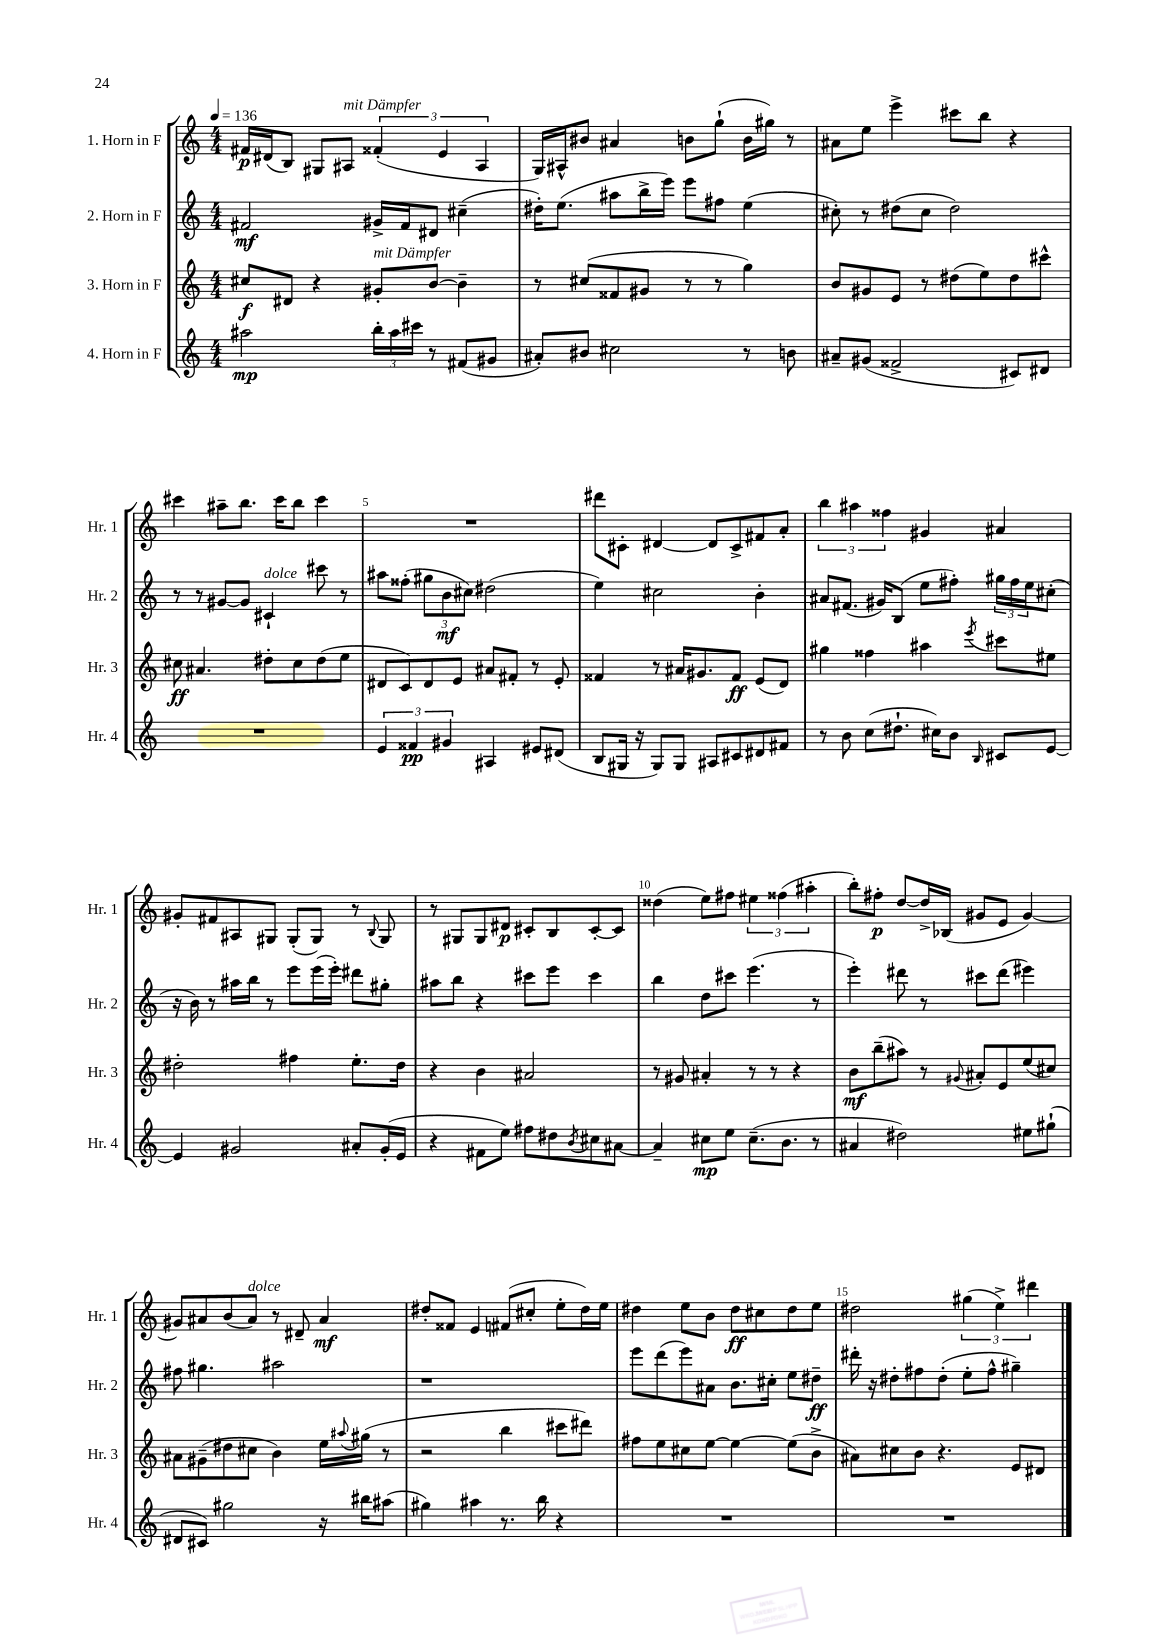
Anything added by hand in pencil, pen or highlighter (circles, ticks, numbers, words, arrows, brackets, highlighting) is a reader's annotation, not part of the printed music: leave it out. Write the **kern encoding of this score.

**kern	**dynam	**kern	**dynam	**kern	**dynam	**kern	**dynam
*part4	*part4	*part3	*part3	*part2	*part2	*part1	*part1
*staff4	*staff4	*staff3	*staff3	*staff2	*staff2	*staff1	*staff1
*I"4. Horn in F	*	*I"3. Horn in F	*	*I"2. Horn in F	*	*I"1. Horn in F	*
*I'Hr. 4	*	*I'Hr. 3	*	*I'Hr. 2	*	*I'Hr. 1	*
*clefG2	*	*clefG2	*	*clefG2	*	*clefG2	*
*k[]	*	*k[]	*	*k[]	*	*k[]	*
*M4/4	*	*M4/4	*	*M4/4	*	*M4/4	*
*MM136	*	*MM136	*	*MM136	*	*MM136	*
=1	=1	=1	=1	=1	=1	=1	=1
2aa#X\	mp	8cc#X/L	f	2f#X/	mf	16f#X/LL	p
.	.	.	.	.	.	(16d#X/J	.
.	.	8d#X/J	.	.	.	8B/J)	.
.	.	4r	.	.	.	8G#X/L	.
!	!	!	!	!	!	!LO:TX:a:i:t=mit Dämpfer	!
.	.	.	.	.	.	8A#X/J	.
!	!	!LO:TX:a:i:t=mit Dämpfer	!	!	!	!	!
24bb'\LL	.	8g#X'/L	.	16g#X^/LL	.	(6f##X'/	.
24aa#\	.	.	.	.	.	.	.
.	.	.	.	16f#/J	.	.	.
24ccc#X\JJ	.	.	.	.	.	.	.
8r	.	[8b/J	.	8d#X/J	.	.	.
.	.	.	.	.	.	6e/	.
(8f#X/L	.	4b~\]	.	(4cc#X~\	.	.	.
.	.	.	.	.	.	6A#/	.
8g#X/J	.	.	.	.	.	.	.
=2	=2	=2	=2	=2	=2	=2	=2
8a#X'/L)	.	8r	.	16dd#X'\KL)	.	16G/LL)	.
.	.	.	.	(8.ee\J	.	16A#X^^/J	.
8b#X/J	.	(8cc#X/L	.	.	.	8b#X/J	.
2cc#X\	.	8f##X/	.	8aa#X\L	.	4a#X/	.
.	.	8g#X/J	.	16bb^\L	.	.	.
.	.	.	.	16eee\JJ)	.	.	.
.	.	8r	.	8eee\L	.	8bn\L	.
.	.	8r	.	8ff#X\J	.	(8gg`\J	.
8r	.	4gg\)	.	(4ee\	.	16b\LL	.
.	.	.	.	.	.	16gg#X\JJ)	.
8bn\	.	.	.	.	.	8r	.
=3	=3	=3	=3	=3	=3	=3	=3
8a#X~/L	.	8b/L	.	8cc#X'\)	.	8a#X\L	.
(8g#X/J	.	8g#X/	.	8r	.	8ee\J	.
2f##X^/	.	8e/J	.	(8dd#X\L	.	4eee^\	.
.	.	8r	.	8cc#\J	.	.	.
.	.	(8dd#X\L	.	2dd#\)	.	8ccc#X\L	.
.	.	8ee\)	.	.	.	8bb\J	.
8c#X/L)	.	8dd#\	.	.	.	4r	.
8d#X/J	.	8ccc#X^^\J	.	.	.	.	.
!!LO:LB:g=z
=4	=4	=4	=4	=4	=4	=4	=4
1r	.	8cc#X\	ff	8r	.	4ccc#X\	.
.	.	4.a#X/	.	8r	.	.	.
.	.	.	.	[8g#X/L	.	8aa#X~\L	.
.	.	.	.	8g#/J]	.	8.bb\J	.
!	!	!	!	!LO:TX:a:i:t=dolce	!	!	!
.	.	8dd#X'\L	.	4c#X`/	.	.	.
.	.	.	.	.	.	16ccc#\KL	.
.	.	8cc#\	.	.	.	8bb\J	.
.	.	(8dd#\	.	8ccc#X\	.	4ccc#\	.
.	.	8ee\J	.	8r	.	.	.
=5	=5	=5	=5	=5	=5	=5	=5
6e/	.	8d#X/L	.	8aa#X\L	.	1r	.
.	.	8c/)	.	(8ff##X'\J	.	.	.
6f##X/	pp	.	.	.	.	.	.
.	.	8d#/	.	12gg#X\L	.	.	.
6g#X/	.	.	.	12b\	mf	.	.
.	.	8e/J	.	.	.	.	.
.	.	.	.	12cc#X\J)	.	.	.
4A#X/	.	8a#X/L	.	(2dd#X\	.	.	.
.	.	8f#X'/J	.	.	.	.	.
8e#X/L	.	8r	.	.	.	.	.
(8d#X/J	.	8e'/	.	.	.	.	.
=6	=6	=6	=6	=6	=6	=6	=6
8B/L	.	4f##X/	.	4ee\)	.	8ddd#X\L	.
16G#X/Jk	.	.	.	.	.	8c#X'\J	.
16r	.	.	.	.	.	.	.
8G#/L)	.	8r	.	2cc#X\	.	[4d#X/	.
8G#/J	.	16a#X/KL	.	.	.	.	.
.	.	8.g#X/	.	.	.	.	.
8A#X/L	.	.	.	.	.	8d#/L]	.
8c#X/	.	8f##/J	ff	.	.	8c#^/	.
8d#X/	.	(8e/L	.	4b'\	.	8f#X/	.
8f#X/J	.	8d/J)	.	.	.	8a'/J	.
=7	=7	=7	=7	=7	=7	=7	=7
8r	.	4gg#X\	.	8a#X/L	.	6bb\	.
8b\	.	.	.	(8.f#X/J	.	.	.
.	.	.	.	.	.	6aa#X\	.
(8cc\L	.	4ff##X\	.	.	.	.	.
.	.	.	.	16g#X/KL)	.	.	.
.	.	.	.	.	.	6ff##X\	.
8.dd#X`\J	.	.	.	(8B/J	.	.	.
.	.	4aa#X\	.	8ee\L	.	4g#X/	.
16cc#X\KL)	.	.	.	.	.	.	.
8b\J	.	.	.	8ff#X'\J)	.	.	.
16qqB/	.	8qeee/	.	.	.	.	.
8c#X/L	.	8ccc#X\L	.	24gg#X\LL	.	4a#X/	.
.	.	.	.	24ff#\	.	.	.
.	.	.	.	24ee\J	.	.	.
[8e/J	.	8ee#X\J	.	(8cc#X'\J	.	.	.
!!LO:LB:g=z
=8	=8	=8	=8	=8	=8	=8	=8
4e/]	.	2dd#X'\	.	16r	.	8g#X'/L	.
.	.	.	.	16b\)	.	.	.
.	.	.	.	8r	.	8f#X/	.
2g#X/	.	.	.	16aa#X\LL	.	8A#X/	.
.	.	.	.	16bb\JJ	.	.	.
.	.	.	.	8r	.	8G#X/J	.
.	.	4ff#X\	.	8eee\L	.	(8G#'/L	.
.	.	.	.	(16eee\L	.	8G#/J)	.
.	.	.	.	16eee'\JJ)	.	.	.
8a#X'/L	.	8.ee'\L	.	8ddd#X\L	.	8r	.
.	.	.	.	.	.	8qqB/	.
(16g#'/L	.	.	.	8gg#X'\J	.	8G#/	.
16e/JJ	.	16dd#\Jk	.	.	.	.	.
=9	=9	=9	=9	=9	=9	=9	=9
4r	.	4r	.	8aa#X\L	.	8r	.
.	.	.	.	8bb\J	.	8G#X/L	.
8f#X\L	.	4b\	.	4r	.	8G#/	.
8ee\J)	.	.	.	.	.	8d#X/J	p
8ff#X\L	.	2a#X/	.	8ccc#X\L	.	8c#X'/L	.
8dd#X\	.	.	.	8eee\J	.	8B/	.
8qb/	.	.	.	.	.	.	.
8cc#X\	.	.	.	4ccc#\	.	[8c#'/	.
[8a#X\J	.	.	.	.	.	8c#/J]	.
=10	=10	=10	=10	=10	=10	=10	=10
4a#~/]	.	8r	.	4bb\	.	(4dd##X\	.
.	.	8g#X/	.	.	.	.	.
8cc#X\L	mp	4a#X'/	.	8dd\L	.	8ee\L)	.
8ee\J	.	.	.	8ccc#X\J	.	8ff#X\J	.
(8.cc#~\L	.	8r	.	(4.eee\	.	6ee#X\	.
.	.	8r	.	.	.	.	.
.	.	.	.	.	.	(6ff##X\	.
8.b\J	.	.	.	.	.	.	.
.	.	4r	.	.	.	.	.
.	.	.	.	.	.	6aa#X'\	.
8r	.	.	.	8r	.	.	.
=11	=11	=11	=11	=11	=11	=11	=11
4a#X/	.	8b\L	mf	4eee'\)	.	8bb'\L)	.
.	.	(8bb~\	.	.	.	8ff#X'\J	p
2dd#X\)	.	8aa#X\J)	.	8ddd#X\	.	[8dd/L	.
.	.	8r	.	8r	.	16dd^/L]	.
.	.	.	.	.	.	(16B-X/JJ	.
.	.	8qqg#X/	.	.	.	.	.
.	.	8a#X'/L	.	8ccc#X\L	.	8g#X/L	.
.	.	8e/	.	(8ddd#\J	.	8e/J	.
8ee#X\L	.	(8ee/	.	4eee#X\)	.	[4g#/)	.
(8gg#X`\J	.	8cc#X/J)	.	.	.	.	.
!!LO:LB:g=z
=12	=12	=12	=12	=12	=12	=12	=12
8d#X/L	.	8a#X\L	.	8ff#X\	.	8g#X/L]	.
8c#X/J)	.	(8g#X~\	.	4.gg#X\	.	8a#X/	.
2gg#X\	.	8dd#X\	.	.	.	(8b/	.
!	!	!	!	!	!	!LO:TX:a:i:t=dolce	!
.	.	8cc#X\J	.	.	.	8a#/J)	.
.	.	4b\)	.	2aa#X\	.	8r	.
.	.	.	.	.	.	8d#X~/	.
16r	.	16ee\LL	.	.	.	4a#/	mf
.	.	8qqaa#X/	.	.	.	.	.
16bb#X\KL	.	(16gg#X\JJ	.	.	.	.	.
(8aa#X\J	.	8r	.	.	.	.	.
=13	=13	=13	=13	=13	=13	=13	=13
4gg#X\)	.	2r	.	1r	.	8dd#X'/L	.
.	.	.	.	.	.	8f##X/J	.
4aa#X\	.	.	.	.	.	4e/	.
8.r	.	4bb\	.	.	.	(8f#X/L	.
.	.	.	.	.	.	8cc#X'/J	.
16bb\	.	.	.	.	.	.	.
4r	.	8ccc#X\L	.	.	.	8ee'\L	.
.	.	8ddd#X\J)	.	.	.	16dd#\L)	.
.	.	.	.	.	.	16ee\JJ	.
=14	=14	=14	=14	=14	=14	=14	=14
1r	.	8ff#X\L	.	8eee\L	.	4dd#X\	.
.	.	8ee\	.	(8ddd\	.	.	.
.	.	8cc#X\	.	8eee\)	.	8ee\L	.
.	.	[8ee\J	.	8a#X\J	.	8b\J	.
.	.	4ee\_	.	8.b\L	.	8dd#\L	ff
.	.	.	.	.	.	8cc#X\	.
.	.	.	.	16cc#X'\Jk	.	.	.
.	.	(8ee\L]	.	8ee\L	.	8dd#\	.
.	.	8b^\J	.	8dd#X~\J	ff	8ee\J	.
=15	=15	=15	=15	=15	=15	=15	=15
1r	.	8a#X\L)	.	16ddd#X'\	.	2dd#X\	.
.	.	.	.	16r	.	.	.
.	.	8cc#X\	.	8dd#X'\L	.	.	.
.	.	8b\J	.	8ff#X\	.	.	.
.	.	4.r	.	(8dd#'\J	.	.	.
.	.	.	.	8ee'\L	.	(6gg#X\	.
.	.	.	.	8ff#^^\J	.	.	.
.	.	.	.	.	.	6ee^\)	.
.	.	8e/L	.	4gg#X~\)	.	.	.
.	.	.	.	.	.	6ddd#X\	.
.	.	8d#X/J	.	.	.	.	.
==	==	==	==	==	==	==	==
*-	*-	*-	*-	*-	*-	*-	*-
